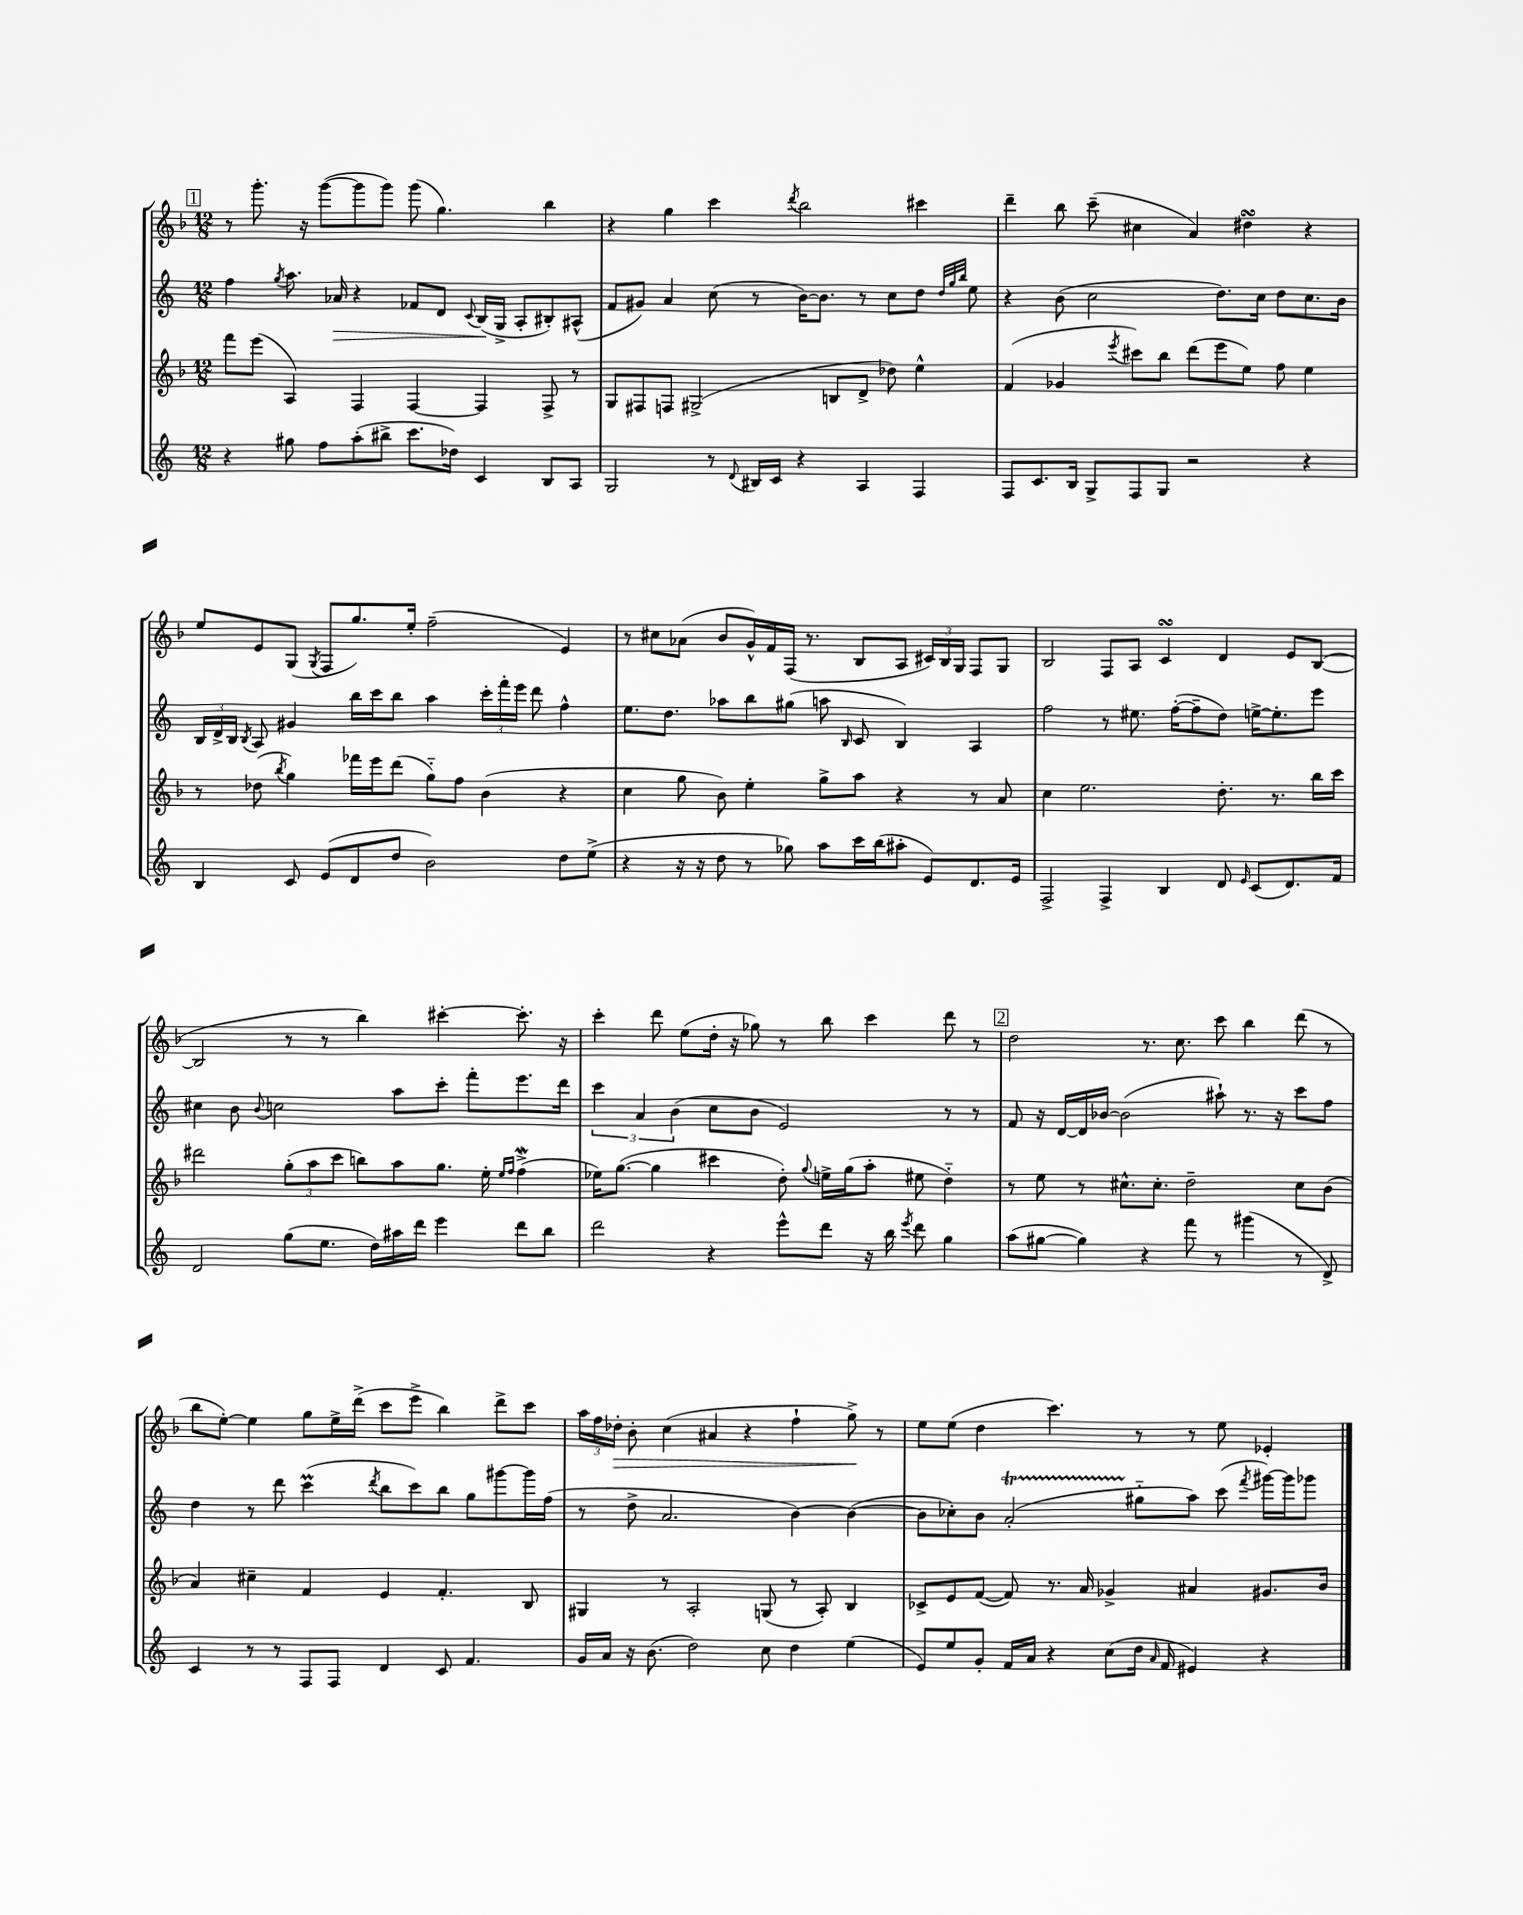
<<
\new StaffGroup <<
\new Staff = "s0" {
    \clef treble \key f \major \numericTimeSignature \time 12/8
    \autoBeamOff \mark \markup { \box "1" } r8 g'''8.-. r16 g'''8[~( g'''8 g'''8]) g'''8( g''4.) bes''4 |
    r4 g''4 c'''4 \acciaccatura { d'''8 } bes''2 cis'''4 |
    d'''4-- bes''8 c'''8--( cis''4 a'4) dis''4\turn r4 |
    e''8[ e'8 g8]( \acciaccatura { g8 } f8[ g''8.) e''16]-. f''2--( e'4) |
    r8 cis''8[ aes'8]( bes'8[ g'16-^) f'16 f16]( r8. bes8[ a8] \tuplet 3/2 { cis'16[) bes16 g16] } f8[ g8] |
    bes2 f8[ a8] c'4\turn d'4 e'8[ bes8]~( |
    bes2 r8 r8 bes''4) cis'''4~-. cis'''8.-. r16 |
    c'''4-. d'''8 e''8[( d''16]-. r16 ges''8) r8 bes''8 c'''4 d'''8 r8 |
    \mark \markup { \box "2" } d''2 r8. c''8. c'''8 bes''4 d'''8( r8 |
    bes''8[ e''8]~-.) e''4 g''8[ e''16-> d'''16]->( c'''8[ e'''8]-> bes''4) d'''8[-> c'''8] |
    \tuplet 3/2 { a''16[ f''16 des''16]-.\> } bes'8-. c''4( ais'4 r4 f''4-! g''8->\!) r8 |
    e''8[ e''8]( d''4 c'''4.) r8 r8 e''8 ees'4-. \bar "|." |
}
\new Staff = "s1" {
    \clef treble \key c \major \numericTimeSignature \time 12/8
    \autoBeamOff \mark \markup { \box "1" } f''4 \acciaccatura { g''8 } a''8. aes'16\> r4 fes'8[ d'8] \appoggiatura { c'8 } b16[\!( g16]-> a8[-. bis8-.) ais8]-^( |
    f'8[ gis'8]) a'4 c''8( r8 b'16[~) b'8.] r8 c''8[ d''8] \grace { d''32[ g''32 b''32] } e''8 |
    r4 b'8( c''2 d''8.[) c''16] d''8[ c''8. b'16] |
    \tuplet 3/2 { b16[ d'16-> b16] } \acciaccatura { b8 } a8 gis'4 b''16[ c'''16 b''8] a''4 \tuplet 3/2 { c'''16[-. f'''16-. e'''16] } d'''8 f''4-^ |
    e''8.[ d''8.] aes''8[ b''8 gis''8]( a''8 \grace { b16 } c'8 b4) a4 |
    f''2 r8 eis''8. f''16[~-.( f''8-- d''8]) e''16[~-> e''8.-. e'''8] |
    cis''4 b'8 \appoggiatura { b'8 } c''2 a''8[ c'''8]-. f'''8[-. e'''8. d'''16] |
    \tuplet 3/2 { c'''4 a'4 b'4( } c''8[ b'8] e'2) r8 r8 |
    \mark \markup { \box "2" } f'8 r16 d'16[~ d'16 bes'16]~ bes'2( ais''8-!) r8. r16 c'''8[ f''8] |
    d''4 r8 d'''8 c'''4\prall( \acciaccatura { d'''8 } b''8[ c'''8) b''8] g''8[ gis'''8~ gis'''16 f''16]( |
    r8 d''8-> a'2. b'4~) b'4~( |
    b'8[ ces''8-.) b'8] a'2-.\startTrillSpan( gis''8[-_\stopTrillSpan a''8]) c'''8( \acciaccatura { f'''8 } gis'''16[~) gis'''16 ges'''8] \bar "|." |
}
\new Staff = "s2" {
    \clef treble \key f \major \numericTimeSignature \time 12/8
    \autoBeamOff \mark \markup { \box "1" } f'''8[ e'''8]( a4) f4 f4~ f4 f8-> r8 |
    g8[ fis8 f8] gis2->( b8[ d'8]-> des''8) e''4-^ |
    f'4( ges'4 \acciaccatura { e'''8 } cis'''8[) bes''8] d'''8[( e'''8 e''8]) f''8 e''4 |
    r8 des''8( \acciaccatura { bes''8 } g''4) fes'''16[ e'''16 d'''8]( g''8[-_) f''8] bes'4( r4 |
    c''4 g''8 bes'8) e''4-. g''8[-> a''8] r4 r8 a'8 |
    c''4 e''2. d''8.-. r8. bes''16[ c'''16] |
    dis'''2 \tuplet 3/2 { g''8[-.( a''8 c'''8] } b''8[) a''8 g''8.] e''16-. \grace { e''16[ f''16] } f''4->\mordent( |
    ees''16[) g''8.]~( g''4 cis'''4 d''8-.) \appoggiatura { g''8 } e''16[-> g''16( a''8]-. eis''8 d''4-_) |
    \mark \markup { \box "2" } r8 e''8 r8 cis''8.[-^ cis''8.]-. d''2-- cis''8[ bes'8]( |
    a'4) cis''4-- f'4 e'4 f'4.-. bes8 |
    gis4 r8 a2-. g8( r8 a8-.) bes4 |
    ces'8[-> e'8 f'8]~( f'8) r8. a'16 ges'4-> ais'4 gis'8.[ bes'16] \bar "|." |
}
\new Staff = "s3" {
    \clef treble \key c \major \numericTimeSignature \time 12/8
    \autoBeamOff \mark \markup { \box "1" } r4 gis''8 f''8[ a''8-.( bis''8]-> c'''8.[ des''16]) c'4 b8[ a8] |
    g2 r8 \appoggiatura { d'8 } bis16[ c'16] r4 a4 f4 |
    f8[ c'8. b16] g8[-> f8 g8] r2 r4 |
    b4 c'8 e'8[( d'8 d''8] b'2) d''8[ e''8]->( |
    r4 r16 r16 d''8 r8 ges''8) a''8[ c'''16 b''16( ais''8]-. e'8[) d'8. e'16] |
    f2-> f4-> b4 d'8 \grace { e'16 } c'8[( d'8.) f'16] |
    d'2 g''8[( e''8.] d''16[) ais''16 d'''16] e'''4 d'''8[ b''8] |
    d'''2 r4 e'''8[-^ d'''8] r16 b''16 \acciaccatura { e'''8 } d'''8 g''4 |
    \mark \markup { \box "2" } a''8[( gis''8]~ gis''4) r4 f'''8 r8 gis'''4( r8 d'8->) |
    c'4 r8 r8 f8[ f8] d'4 c'8 f'4. |
    g'16[ a'16] r16 b'8.( d''2) c''8 d''4 e''4( |
    e'8[) e''8 g'8]-. f'16[ a'16] r4 c''8[( d''16] \grace { a'16 } f'16 eis'4) r4 \bar "|." |
}
>>
>>
\layout { \context { \Score \remove "Bar_number_engraver" } }
